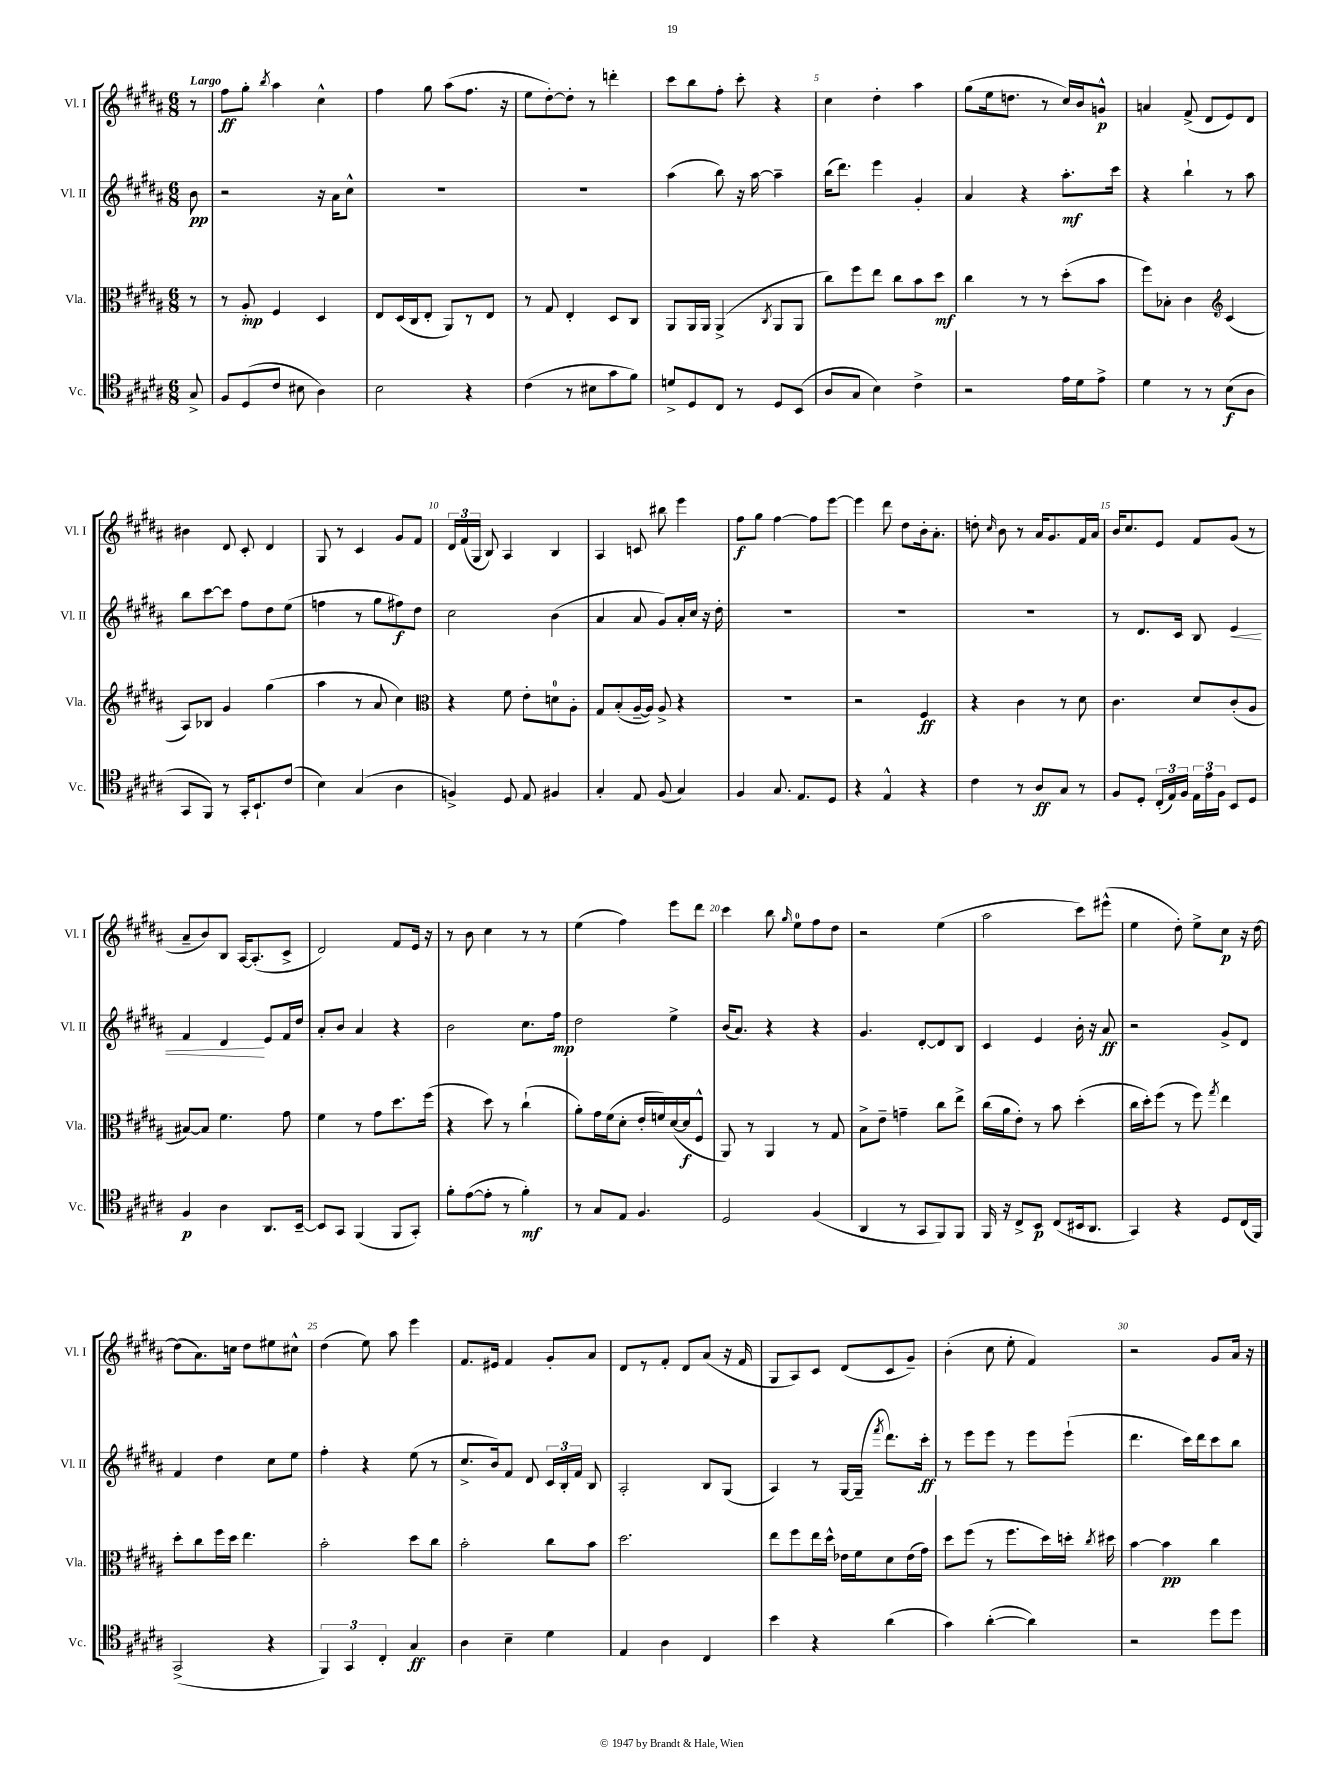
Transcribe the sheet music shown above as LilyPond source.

<<
\new StaffGroup <<
\new Staff = "s0" \with { instrumentName = "Vl. I" shortInstrumentName = "Vl. I" } {
    \clef treble \key b \major \numericTimeSignature \time 6/8 \partial 8 \tempo "Largo"
    \autoBeamOff r8 |
    fis''8[\ff gis''8]-. \acciaccatura { b''8 } ais''4 cis''4-^ |
    fis''4 gis''8 ais''8[( fis''8.] r16 |
    e''8[ dis''8~-.) dis''8]-. r8 d'''4-. |
    cis'''8[ b''8 fis''8]-. cis'''8-. r4 |
    cis''4 dis''4-. ais''4 |
    gis''8[( e''16 d''8.] r8 cis''16[) b'16 g'8]-^\p |
    a'4 fis'8->( dis'8[ e'8) dis'8] |
    bis'4 dis'8 cis'8-. dis'4 |
    gis8 r8 cis'4 gis'8[ fis'8] |
    \tuplet 3/2 { dis'16[ fis'16( gis16] } b8) ais4 b4 |
    ais4 c'8 bis''8 e'''4 |
    fis''8[\f gis''8] fis''4~ fis''8[ e'''8]~ |
    e'''4 dis'''8 dis''8[ b'16-. ais'8.]-. |
    d''8-. \grace { cis''16 } b'8 r8 ais'16[ gis'8. fis'16 ais'16] |
    b'16[ cis''8. e'8] fis'8[ gis'8]( r8 |
    ais'8[-- b'8) b8] ais16[~ ais8.-.( cis'8]-> |
    dis'2) fis'8[ e'16] r16 |
    r8 b'8 cis''4 r8 r8 |
    e''4( fis''4) e'''8[ dis'''8] |
    cis'''4 b''8 \grace { gis''16 } e''8[-0 fis''8 dis''8] |
    r2 e''4( |
    ais''2 cis'''8[) eis'''8]-^( |
    e''4 dis''8-.) e''8[-> cis''8]\p r16 dis''16~ |
    dis''8[( ais'8.) c''16] dis''8[ eis''8 cis''8]-^ |
    dis''4( e''8) ais''8 e'''4 |
    fis'8.[ eis'16] fis'4 gis'8[-. ais'8] |
    dis'8[ r8 fis'8]-. dis'8[ ais'8]( r16 fis'16 |
    gis8[ ais8) cis'8] dis'8[( cis'8 gis'8]--) |
    b'4-.( cis''8 e''8-. fis'4) |
    r2 gis'8[ ais'16] r16 \bar "|." |
}
\new Staff = "s1" \with { instrumentName = "Vl. II" shortInstrumentName = "Vl. II" } {
    \clef treble \key b \major \numericTimeSignature \time 6/8 \partial 8
    \autoBeamOff b'8\pp |
    r2 r16 ais'16[ cis''8]-^ |
    R2. |
    R2. |
    ais''4( b''8) r16 ais''16~ ais''4-- |
    b''16[( dis'''8.]) e'''4 gis'4-. |
    ais'4 r4 ais''8.[-.\mf cis'''16] |
    r4 b''4-! r8 ais''8 |
    b''8[ cis'''8~ cis'''8] fis''8[ dis''8 e''8]( |
    f''4 r8 gis''8[ fis''8\f) dis''8] |
    cis''2 b'4( |
    ais'4 ais'8 gis'8[) ais'16-. cis''16] r16 dis''16-. |
    R2. |
    R2. |
    R2. |
    r8 dis'8.[ cis'16] b8 e'4\< |
    fis'4 dis'4\! e'8[ fis'16 dis''16] |
    ais'8[-. b'8] ais'4 r4 |
    b'2 cis''8.[ fis''16]\mp |
    dis''2 e''4-> |
    b'16[( ais'8.]) r4 r4 |
    gis'4. dis'8[~-. dis'8 b8] |
    cis'4 e'4 b'16-. r16 ais'8\ff |
    r2 gis'8[-> dis'8] |
    fis'4 dis''4 cis''8[ e''8] |
    fis''4-. r4 e''8( r8 |
    cis''8.[-> b'16) fis'8] dis'8 \tuplet 3/2 { cis'16[ b16-. fis'16] } b8 |
    ais2-. b8[ gis8]( |
    ais4) r8 gis16[~ gis16]--( \acciaccatura { fis'''8 } dis'''8.[) cis'''16]-.\ff |
    r8 e'''8[ e'''8] r8 e'''8[ e'''8]-!( |
    dis'''4. cis'''16[) dis'''16 cis'''8 b''8] \bar "|." |
}
\new Staff = "s2" \with { instrumentName = "Vla." shortInstrumentName = "Vla." } {
    \clef alto \key b \major \numericTimeSignature \time 6/8 \partial 8
    \autoBeamOff r8 |
    r8 ais8-.\mp fis4 dis4 |
    e8[ dis16( cis16 e8]-. ais,8[) r8 e8] |
    r8 gis8 e4-. dis8[ cis8] |
    ais,8[ ais,16 ais,16] ais,4->( \acciaccatura { cis8 } ais,8[ ais,8] |
    cis''8[) fis''8 e''8] cis''8[ b'8 dis''8]\mf |
    cis''4 r8 r8 dis''8[-.( b'8] |
    fis''8[) bes8]-. cis'4 \clef treble cis'4( |
    ais8[) bes8] gis'4 gis''4( |
    ais''4 r8 ais'8 cis''4) |
    \clef alto r4 fis'8 e'8[-. d'8-0 ais8]-. |
    gis8[ b8-.( ais16~-- ais16]) ais8-> r4 |
    R2. |
    r2 fis4\ff |
    r4 cis'4 r8 dis'8 |
    cis'4. dis'8[ cis'8-.( ais8] |
    bis8[~) bis8] fis'4. gis'8 |
    fis'4 r8 gis'8[ dis''8. fis''16]( |
    r4 dis''8) r8 cis''4-!( |
    ais'8[-.) gis'16 fis'16( dis'8]-. e'16[-. f'16) dis'16~( dis'16\f fis8]-^ |
    ais,8) r8 ais,4 r8 gis8 |
    b8[-> e'8]-- g'4-- cis''8[ e''8]-> |
    cis''16[( ais'16 e'8]-.) r8 b'8 dis''4-.( |
    cis''16[ dis''16-.) fis''8]( r8 fis''8) \acciaccatura { gis''8 } e''4 |
    dis''8[-. cis''8 fis''16 dis''16] e''4. |
    b'2-. dis''8[ cis''8] |
    b'2-. cis''8[ b'8] |
    dis''2. |
    e''8[ fis''8 e''16 dis''16]-^ ees'16[ fis'16 dis'8 ees'16( gis'16]) |
    dis''8[ fis''8]( r8 fis''8.[ dis''16) d''16]-. \acciaccatura { cis''8 } dis''16 |
    b'4~ b'4\pp cis''4 \bar "|." |
}
\new Staff = "s3" \with { instrumentName = "Vc." shortInstrumentName = "Vc." } {
    \clef tenor \key b \major \numericTimeSignature \time 6/8 \partial 8
    \autoBeamOff gis8-> |
    fis8[ dis8( cis'8] bis8 ais4) |
    b2 r4 |
    cis'4( r8 bis8[ gis'8 fis'8]) |
    d'8[-> dis8 cis8] r8 dis8[ b,8]( |
    ais8[ gis8] b4) cis'4-> |
    r2 e'16[ dis'16 e'8]-> |
    dis'4 r8 r8 b8[\f( ais8] |
    gis,8[ fis,8]) r8 gis,16[-. b,8.-! cis'8]( |
    b4) gis4( ais4 |
    f4->) dis8 e8 fis4 |
    gis4-. e8 fis8( gis4) |
    fis4 gis8. e8.[ dis8] |
    r4 e4-^ r4 |
    cis'4 r8 ais8[\ff gis8] r8 |
    fis8[ dis8]-. \tuplet 3/2 { cis16[-.( e16) fis16] } \tuplet 3/2 { e16[ e'16 fis16] } b,8[ dis8] |
    fis4\p ais4 ais,8.[ b,16]~-- |
    b,8[ gis,8] fis,4( fis,8[ gis,8]-.) |
    fis'8[-. e'8~( e'8]-. r8 fis'4-.\mf) |
    r8 gis8[ e8] fis4. |
    dis2 fis4( |
    ais,4 r8 gis,8[ fis,8) fis,8] |
    fis,16 r16 cis8[-> b,8]\p cis8[( bis,16 ais,8.] |
    gis,4) r4 dis8[ cis16( fis,16]) |
    gis,2->( r4 |
    \tuplet 3/2 { fis,4) gis,4 cis4-. } gis4\ff |
    ais4 b4-- dis'4 |
    e4 ais4 cis4 |
    b'4 r4 ais'4( |
    gis'4) ais'4~-.( ais'4) |
    r2 dis''8[ dis''8] \bar "|." |
}
>>
>>
\layout { \context { \Score \override BarNumber.break-visibility = ##(#f #t #t) barNumberVisibility = #(every-nth-bar-number-visible 5) } }
